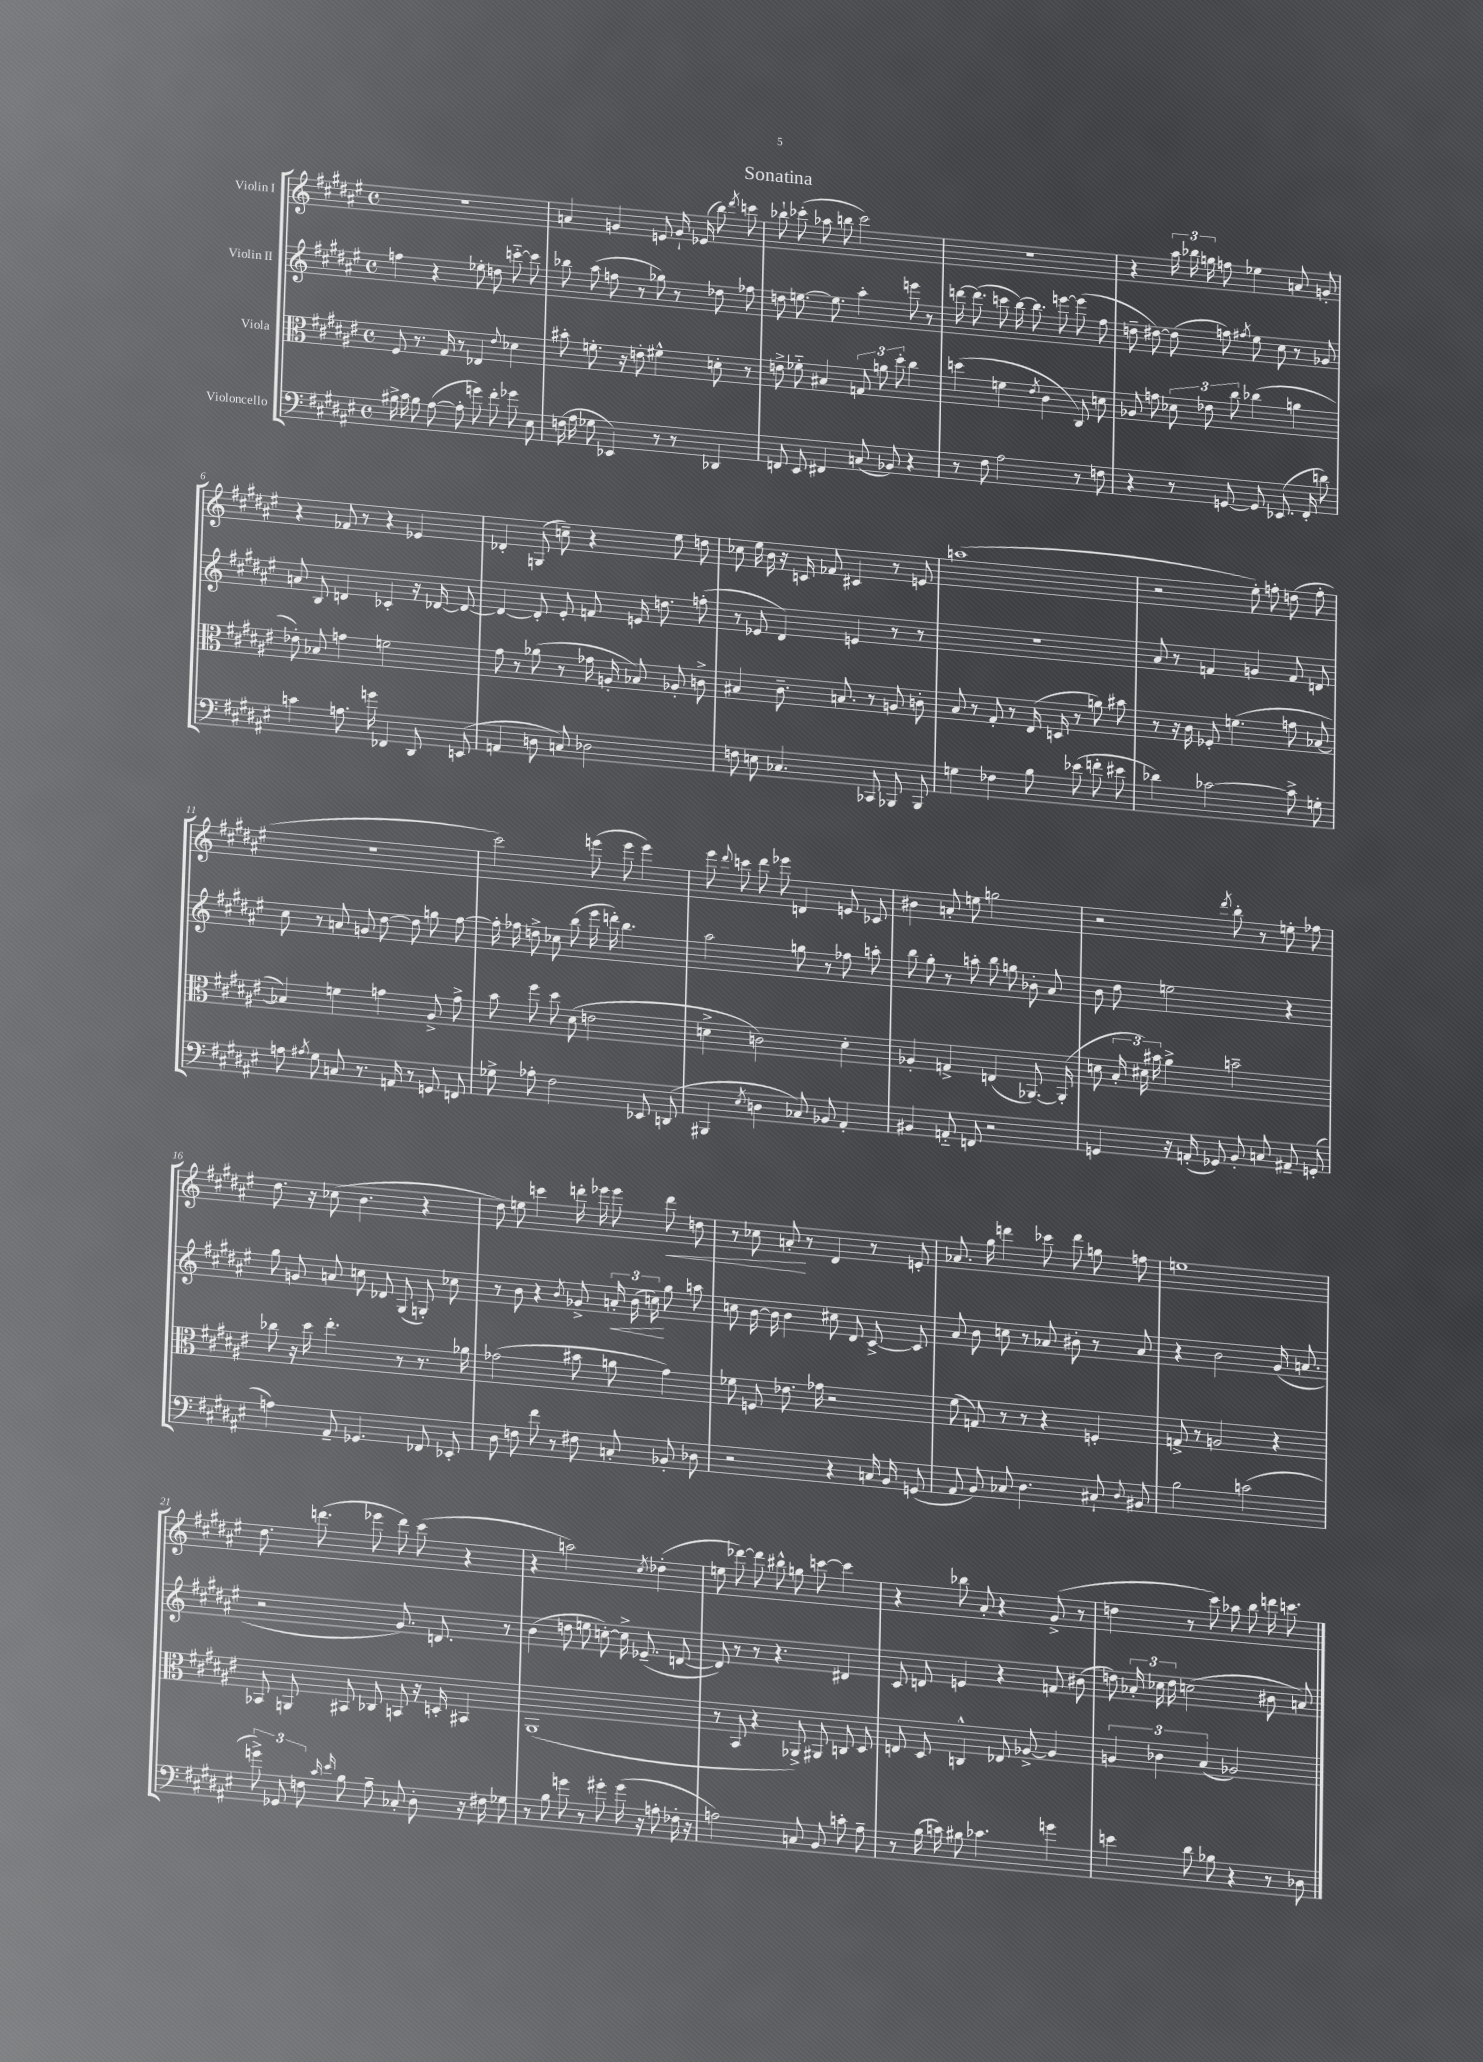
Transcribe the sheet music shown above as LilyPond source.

\header { title = "Sonatina" }
<<
\new StaffGroup <<
\new Staff = "s0" \with { instrumentName = "Violin I" } {
    \clef treble \key fis \major \defaultTimeSignature \time 4/4
    \autoBeamOff R1 |
    a'4 g'4 e'8 g'16-! ees'16( b''8) \acciaccatura { dis'''8 } c'''8 |
    bes''8-! ces'''8-.( aes''8 b''8 ces'''2) |
    r1 |
    r4 \tuplet 3/2 { ais''16 bes''16 g''16 } f''8 ees''4 a'8 g'8-. |
    r4 fes'8 r8 r4 ees'4 |
    des'4-. g8( c''8--) r4 eis''8 d''8 |
    ces''8 eis''16 b'16 r16 c'16 fes'8 cis'4 r8 e'8 |
    a''1( |
    r2 eis''8-.) f''8-. d''8( f''8-. |
    R1 |
    cis'''2) e'''8( e'''8 e'''4) |
    eis'''8 \appoggiatura { dis'''8 } c'''8 dis'''8 ees'''8 d'4 e'8 ces'8 |
    bis'4 a'8-. e''8 g''2 |
    r2 \acciaccatura { dis'''8 } b''8-. r8 e''8-. fes''8 |
    dis''8. r16 ces''8( b'4. r4 |
    dis''8) e''8 c'''4 d'''16-. ees'''16 ees'''8 d'''8\< d''8 |
    r8 ces''8 a'8-.\! r8 dis'4 r8 e'8-. |
    aes'8. gis''16 d'''4 ces'''8 d'''8 g''8 f''8 |
    e''1 |
    dis''8. d'''8.( ees'''8 d'''8) cis'''8( r4 |
    r4 a''2) \acciaccatura { cis''8 } des''4-.( |
    e''8 des'''8~) des'''8 bis''8-^ g''8 c'''8~ c'''4 |
    r4 bes''8 ais'8-. r4 gis'8->( r8 |
    d''4 r8 cis'''8) aes''8 b''8 d'''16 c'''8. \bar "|." |
}
\new Staff = "s1" \with { instrumentName = "Violin II" } {
    \clef treble \key fis \major \defaultTimeSignature \time 4/4
    \autoBeamOff f''4 r4 ees''8-. d''8 c'''8~-_ c'''8 |
    bes''8 ais''8( f''8 r8 ges''8) r8 des''8 fes''8 |
    d''8 e''8.~ e''8. ais''4-. e'''8 r8 |
    d'''16~ d'''8.( c'''8 b''16~) b''8. e'''8~ e'''8( fis''8 |
    d''8-- dis''8~) dis''8( f''8) \acciaccatura { fis''8 } eis''8 cis''8 r8 ges'8 |
    a'8 b8 d'4 ces'4-. r16 des'16~ des'8~ |
    des'4~ des'8-. eis'8-. f'8 e'16 d''8. f''8-.( |
    r8 ees'8 dis'4) e'4 r8 r8 |
    R1 |
    ais'8 r8 f'4 g'4 f'8 d'8 |
    cis''8 r8 a'8 g'8 dis''8~ dis''8 g''8 fis''8~ |
    fis''16-. fes''16 d''8-> ces''8 b''8( eis'''16 d'''16-.) b''4. |
    ais''2 g''8 r8 fes''8 a''8-. |
    b''8 gis''8-. r8 a''8-. b''8 g''8 bes'8-. ais'8 |
    b'8 dis''8 e''2 r4 |
    gis''8 g'8 a'8 c''8 des'8 gis8( g8-.) ces''8 |
    r8 b'8 r4 \acciaccatura { b'8 } ges'8-> \tuplet 3/2 { a'16-.\< b'16( c''16\!) } gis''8 a''8 |
    c''8 b'16~ b'16 b'4 cis''8 dis'8 cis'8~-> cis'8 |
    ais'8 b'8 c''8 r8 aes'8 bis'8-. r8 aes'8 |
    r4 b'2 gis'16( a'8. |
    r2 gis'8.) d'8. r8 |
    b'4( d''8 e''8 c''8~-.) c''16-> ees'8.--( d'8~ |
    d'8) r8 r8 r4. dis'4 |
    cis'8 d'8 e'4 r4 f'8 bis'8( |
    d''8) \tuplet 3/2 { aes'16-. ces''16 d''16 } c''2( bis'8 a'8) \bar "|." |
}
\new Staff = "s2" \with { instrumentName = "Viola" } {
    \clef alto \key fis \major \defaultTimeSignature \time 4/4
    \autoBeamOff fis8 r8. gis16 r8 ees4 \appoggiatura { eis'8 } des'4 |
    bis'8-. f'8.-. r16 e'8-. fis'4-^ d'8-. r8 |
    e'8-> fes'8-_ bis4 \tuplet 3/2 { g8 a'8 dis''8-. } cis''4 |
    d''4( f'4 \acciaccatura { eis'8 } cis'4 cis8) d'8 |
    aes8 g'8 \tuplet 3/2 { des'8 ees'8 cis''8 } ces''4( a'4 |
    ees'8-.) bes8 g'4 f'2 |
    gis'8 r8 aes'8( r8 ges'16 a16-. bes8) aes8-. c'8-> |
    bis4 cis'8.-- b8. r8 a8 c'8-. |
    b8 r8 gis8-. r8 eis16( d16 r8 a'8) bis'8 |
    r8 r16 cis'16 fes8-. f'4.( g'8 bes8~ |
    bes4) f'4 g'4 ais8-> g'8-> |
    b'8 fis''8 dis''8 dis'8( e'2 |
    d'4-> c'2) d'4-. |
    aes4-. g4-> e4( aes,8.~) aes,16-.( |
    d'8 \tuplet 3/2 { b16-. dis'16) bis'16 } ais'4-> b'2-- |
    ces''8 r16 dis''16 eis''4.-. r8 r8. aes'16 |
    ges'2( bis'8 a'8 ges'4) |
    fes'8 f8 ees'8. ges'16 r2 |
    fis'8( g8) r8 r8 r4 f4-. |
    g8-> r8 a2 r4 |
    bes,8 a,8 bis,8 ces8 b,8 r16 d16-. bis,4 |
    ais,1( |
    r8 b,8 r4 aes,8->) ais,8 c8 dis8 |
    e8 dis8 c4-^ ees8 aes8~-> aes4 |
    \tuplet 3/2 { a4 ces'4 b4( } aes2) \bar "|." |
}
\new Staff = "s3" \with { instrumentName = "Violoncello" } {
    \clef bass \key fis \major \defaultTimeSignature \time 4/4
    \autoBeamOff bis16-> cis'16 bis8 ais8~( ais8-. g'8) fis'8-. ges'8 eis8 |
    f16( ais16 ges8 ees,4) r8 r8 des,4 |
    f,8 eis,8 fis,4 c8( bes,8) r4 |
    r8 fis8 ais2 r8 f8 |
    r4 r8 g,8~ g,8 ees,8.( fis,16-. d'8) |
    c'4 a8. g'16 fes,4 dis,8 e,8( |
    a,4 d8 c8) des2 |
    f8 e8 ces4. ces,8 bes,,8 bes,,8 |
    g4 fes4 b8 ees'8( f'8-. eis'8 |
    des'4) ces'2~ ces'8-> g8-. |
    a8 \acciaccatura { ais8 } gis8 c8 r8. a,16 r8 g,8 f,8 |
    ges8-> aes8-. fis2 ees,8 d,8( |
    bis,,4 \acciaccatura { eis8 } d4 ces8) bes,8 ais,4-. |
    bis,4 a,8-_ f,8 r2 |
    g,4 r16 a,16-.( ges,8) b,8-. c8 ais,8-- g,8-.( |
    a4) ais,8-- ges,4. fes,8 ees,8-. |
    dis8 f8 fis'8 r8 fis8 c8-. bes,8-. des8 |
    r2 r4 c16 b,16 g,8( |
    ais,8 b,8) ces8 dis4. cis8-! \appoggiatura { dis8 } bis,8 |
    b2 c'2( |
    \tuplet 3/2 { g'8->) ges,8 f8 } \grace { cis'16 eis'16 } b8 ais8-- ces8-. dis8-. r16 fis16 ges8 |
    r8 b8 g'8 r8 gis'8-. gis'16( r16 a8-. fes16-. r16 |
    a2) c8 b,8 c'8-. a8-- |
    r8 b16( c'16) bis8 ces'4. g'4 |
    e'4 dis'8 bes8 r4 r8 des8 \bar "|." |
}
>>
>>
